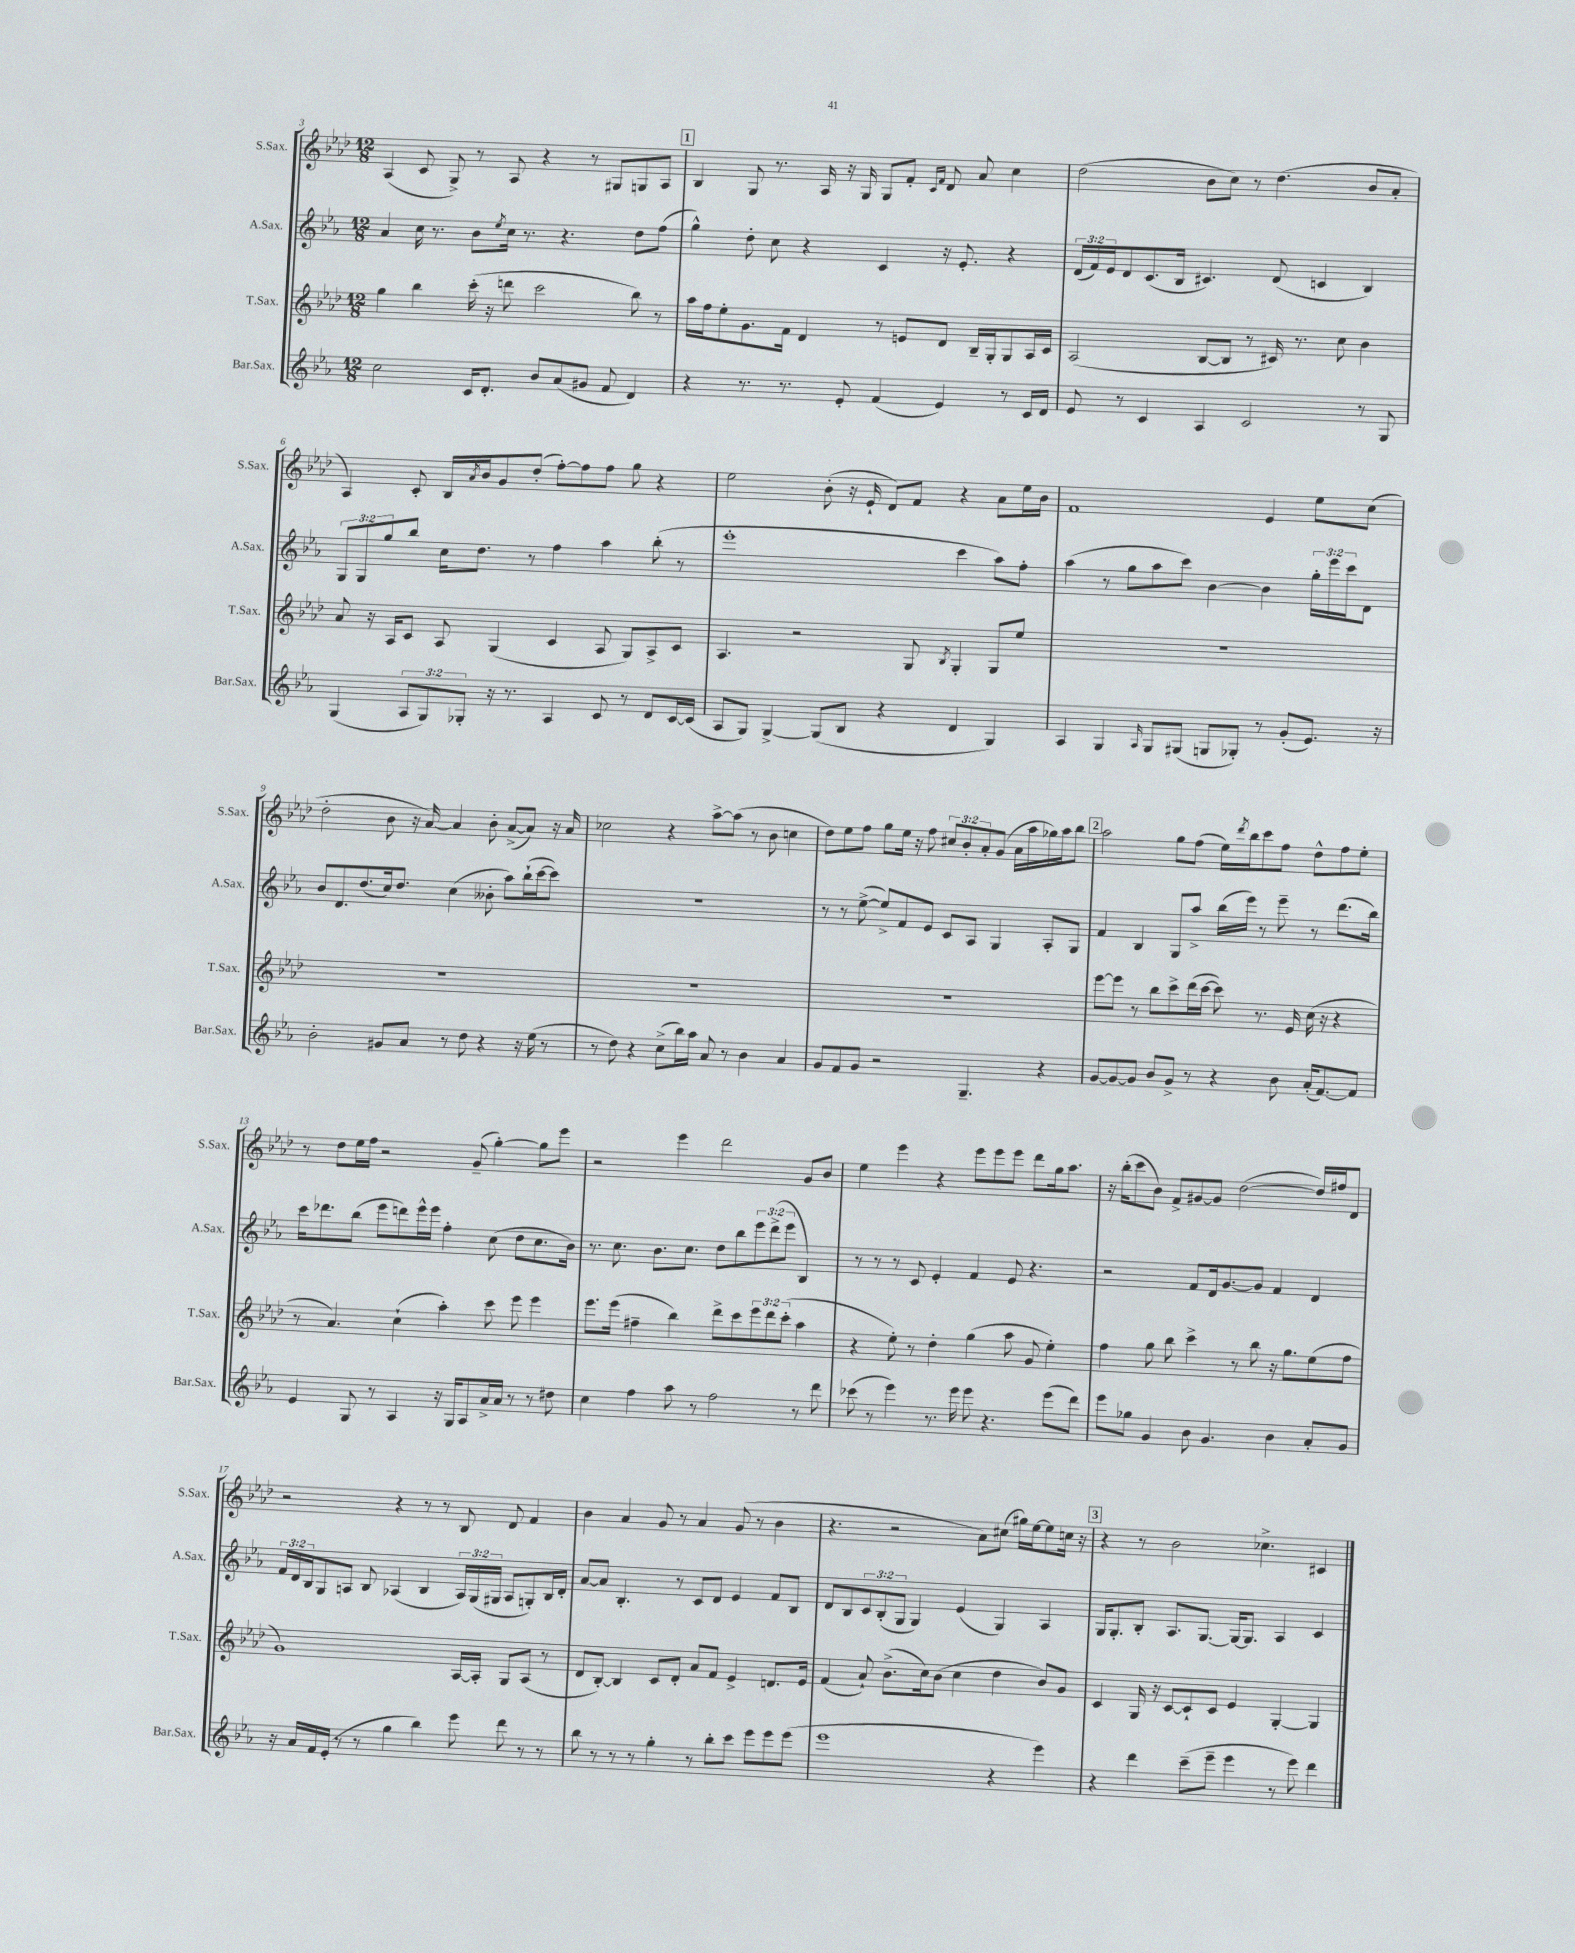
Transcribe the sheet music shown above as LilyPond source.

<<
\new StaffGroup <<
\new Staff = "s0" \with { instrumentName = "S.Sax." shortInstrumentName = "S.Sax." } {
    \clef treble \key aes \major \numericTimeSignature \time 12/8 \override Staff.TupletNumber.text = #tuplet-number::calc-fraction-text
    aes4( c'8 g8->) r8 aes8 r4 r8 gis8 g8 aes8 |
    \mark \markup { \box "1" } bes4 g8 r8. aes16 r16 g16 g8 f'8-. \grace { c'16 f'16 } des'8 aes'8 c''4 |
    des''2( bes'8 c''8) r8 des''4.( bes'8 aes'8-. |
    aes4) c'8-. bes16 \acciaccatura { aes'8 } bes'16 g'8 des''8-.( f''8~-.) f''8 f''8 g''8 r4 |
    ees''2 bes'8-.( r16 ees'16-! des'8) f'8 r4 aes'8 ees''16 bes'16 |
    f'1 ees'4 ees''8 c''8( |
    des''2-. bes'8 r16 aes'16~) aes'4 bes'8-. aes'8~->( aes'8) r16 aes'16 |
    ces''2 r4 aes''8~-> aes''8( r8 bes'8 c''4 |
    des''8) ees''8 f''8 g''8 ees''16 r16 f''8 \tuplet 3/2 { cis''8 bes'8-. aes'8-. } g'8( aes'16 aes''16 ges''16) aes''16 bes''8 |
    \mark \markup { \box "2" } aes''2 g''8 f''8( ees''16) \acciaccatura { des'''8 } bes''16 c'''8 f''8 des''8-^ f''8 ees''8-. |
    r8 des''8 ees''16 f''16 r2 g'8--( g''4~-.) g''8 ees'''8 |
    r2 ees'''4 des'''2 g'8 bes'8 |
    ees''4 ees'''4 r4 ees'''8 ees'''8 ees'''8 des'''8 g''16 aes''8. |
    r16 bes''16-.( c'''8 bes'8) f'8-> gis'8~ gis'8 des''2~( des''16) fis''16 des'8 |
    r2 r4 r8 r8 bes8 des'8 f'4 |
    bes'4 aes'4 g'8 r8 aes'4 g'8( r8 bes'4 |
    r4. r2 aes'8) cis''8( gis''16) ees''16~ ees''8 c''16 r16 |
    \mark \markup { \box "3" } r4 r8 bes'2 ces''4.-> cis'4 \bar "|." |
}
\new Staff = "s1" \with { instrumentName = "A.Sax." shortInstrumentName = "A.Sax." } {
    \clef treble \key ees \major \numericTimeSignature \time 12/8 \override Staff.TupletNumber.text = #tuplet-number::calc-fraction-text
    aes'4 c''16 r8. bes'8 \acciaccatura { ees''8 } c''16 r8. r4. d''8 f''8( |
    \mark \markup { \box "1" } g''4-^) d''8-. c''8 r4 c'4 r16 ees'8.-. r4 |
    \tuplet 3/2 { d'16( f'16) ees'16 } d'8 c'8.( bes16 cis'4.) d'8( c'4 bes4) |
    \tuplet 3/2 { g8 g8 g''8 } bes''8 c''16 d''8. r8 f''4 aes''4 bes''8-.( r8 |
    ees'''1-. c'''4 aes''8) f''8-. |
    aes''4( r8 g''8 aes''8 c'''8) bes'4~ bes'4 \tuplet 3/2 { g''16-. ees'''16 c'''16 } d'8 |
    bes'8 d'8. d''8.( c''16) d''8. c''4( beses'8-. aes''8) bes''16-!( c'''16~ c'''8) |
    R1. |
    r8 r8 ees''8~->( ees''8->) f'8 ees'8 c'8 aes8 g4 aes8-. g8 |
    \mark \markup { \box "2" } f'4 bes4 g8 aes''8-> bes''16( ees'''16) r8 ees'''8-- r8 d'''8.( bes''16) |
    c'''16 des'''8. bes''8( ees'''8 d'''8) ees'''16-^ ees'''16 f''4-. c''8( d''8 c''8. bes'16) |
    r8. c''8. bes'8. c''8. d''8 bes''8 \tuplet 3/2 { ees'''8 d'''8->( ees'''8 } bes4) |
    r8 r8 r8 c'8 ees'4-. f'4 ees'8 r4. |
    r2 f'8 d'16 g'8.~ g'8 f'4 d'4 |
    \tuplet 3/2 { f'16 d'16 bes16 } g8 a8 bes8 aes4( bes4 \tuplet 3/2 { aes16) g16( gis16 } aes8 g8-.) bes16 d'16-. |
    aes'8~ aes'8 bes4.-. r8 c'8 d'8 ees'4 f'8 bes8 |
    d'8 bes8 \tuplet 3/2 { c'8 bes8-.( g8 } g4) ees'4( g4) aes4 |
    \mark \markup { \box "3" } g16 g8.-. bes8-. aes8. g8.~ g16~ g8. aes4 c'4 \bar "|." |
}
\new Staff = "s2" \with { instrumentName = "T.Sax." shortInstrumentName = "T.Sax." } {
    \clef treble \key aes \major \numericTimeSignature \time 12/8 \override Staff.TupletNumber.text = #tuplet-number::calc-fraction-text
    g''4 bes''4 c'''16-.( r16 d'''8 c'''2 bes''8) r8 |
    \mark \markup { \box "1" } aes''16 f''16 ees''8-. g'8. f'16 des'4 r8 e'8 des'8 bes16-- g16-. g8 aes16 c'16 |
    aes2( bes8~ bes8 r8 cis'16) r8. c''8 bes'4 |
    aes'8 r16 aes16 c'8 aes8 g4( c'4 aes8 g8) aes8-> c'8 |
    aes4. r2 g8 \acciaccatura { bes8 } g4-. g8 ees''8 |
    R1. |
    R1. |
    R1. |
    R1. |
    \mark \markup { \box "2" } ees'''8~ ees'''8 r8 bes''8 c'''8-> des'''16( c'''16~ c'''8) r8. ees'16 c''16( r16 r4 |
    r8 aes'4.) c''4-!( aes''4-.) c'''8 ees'''8 ees'''4 |
    ees'''8. ees'''16( fis''4-- bes''4) des'''8-> c'''8 \tuplet 3/2 { ees'''8 des'''8 c'''8-.( } aes''4 |
    r4 ees''8-.) r8 des''4-. g''4( aes''8 g'8 ees''4-.) |
    f''4 g''8 bes''8 c'''4-> r8 bes''8 r16 g''8. ees''8( f''8 |
    g'1) aes16~ aes16-. g8 aes8( r8 |
    des'8 bes8~-.) bes4 c'8 des'8-. aes'8 f'8 ees'4-> d'8. ees'16 |
    f'4( aes'8-!) bes'8.->( c''16) bes'8( c''4 des''4 bes'8) g'8 |
    \mark \markup { \box "3" } c'4 g16 r16 c'8~ c'8-! c'8 ees'4 g4~-. g4 \bar "|." |
}
\new Staff = "s3" \with { instrumentName = "Bar.Sax." shortInstrumentName = "Bar.Sax." } {
    \clef treble \key ees \major \numericTimeSignature \time 12/8 \override Staff.TupletNumber.text = #tuplet-number::calc-fraction-text
    c''2 c'16 d'8.-. bes'8 aes'8( gis'8 f'8 d'4) |
    \mark \markup { \box "1" } r4 r8. r8. ees'8-. f'4( ees'4) r8 c'16 d'16 |
    ees'8 r8 c'4 aes4 c'2 r8 g8 |
    g4( \tuplet 3/2 { aes8 g8) ges8-. } r16 r8. aes4 c'8 r8 d'8 c'16~ c'16( |
    aes8 g8) g4~-> g8( bes8 r4 d'4 g4) |
    aes4 g4 \grace { aes16 } g8 gis8( g8 ges8-.) r8 g'8-.( ees'8.) r16 |
    bes'2-. gis'8 aes'8 r8 d''8 r4 r16 ees''16( r8 |
    r8 d''8) r4 c''8->( bes''16) aes''16 aes'8 r8 bes'4 aes'4 |
    g'8 f'8 g'8 r2 g4.-- r4 |
    \mark \markup { \box "2" } g'8~ g'8~ g'8 bes'8 g'8-> r8 r4 bes'8 aes'16-.( f'8.~) f'8 |
    ees'4 g8 r8 aes4 r16 g16 aes8 aes'16-> aes'16 r8 r8 dis''8 |
    c''4 f''4 aes''8 r8 f''2 r8 d'''8 |
    ces'''8( r8 ees'''4) r8. ees'''16 ees'''8 r4. ees'''8( d'''8) |
    ees'''8 ges''8 g'4 bes'8 g'4. bes'4 aes'8-. g'8 |
    r16 aes'16 f'16 ees'16-.( r8 r8 g''4 bes''4) ees'''8 d'''8 r8 r8 |
    bes''8 r8 r8 r8 g''4-. r8 bes''8-. c'''8 ees'''8 ees'''8 ees'''8( |
    ees'''1 r4 ees'''4) |
    \mark \markup { \box "3" } r4 d'''4 c'''8--( ees'''8-- ees'''4 r8 ees'''8) d'''4 \bar "|." |
}
>>
>>
\layout { \context { \Score currentBarNumber = #3 } }
